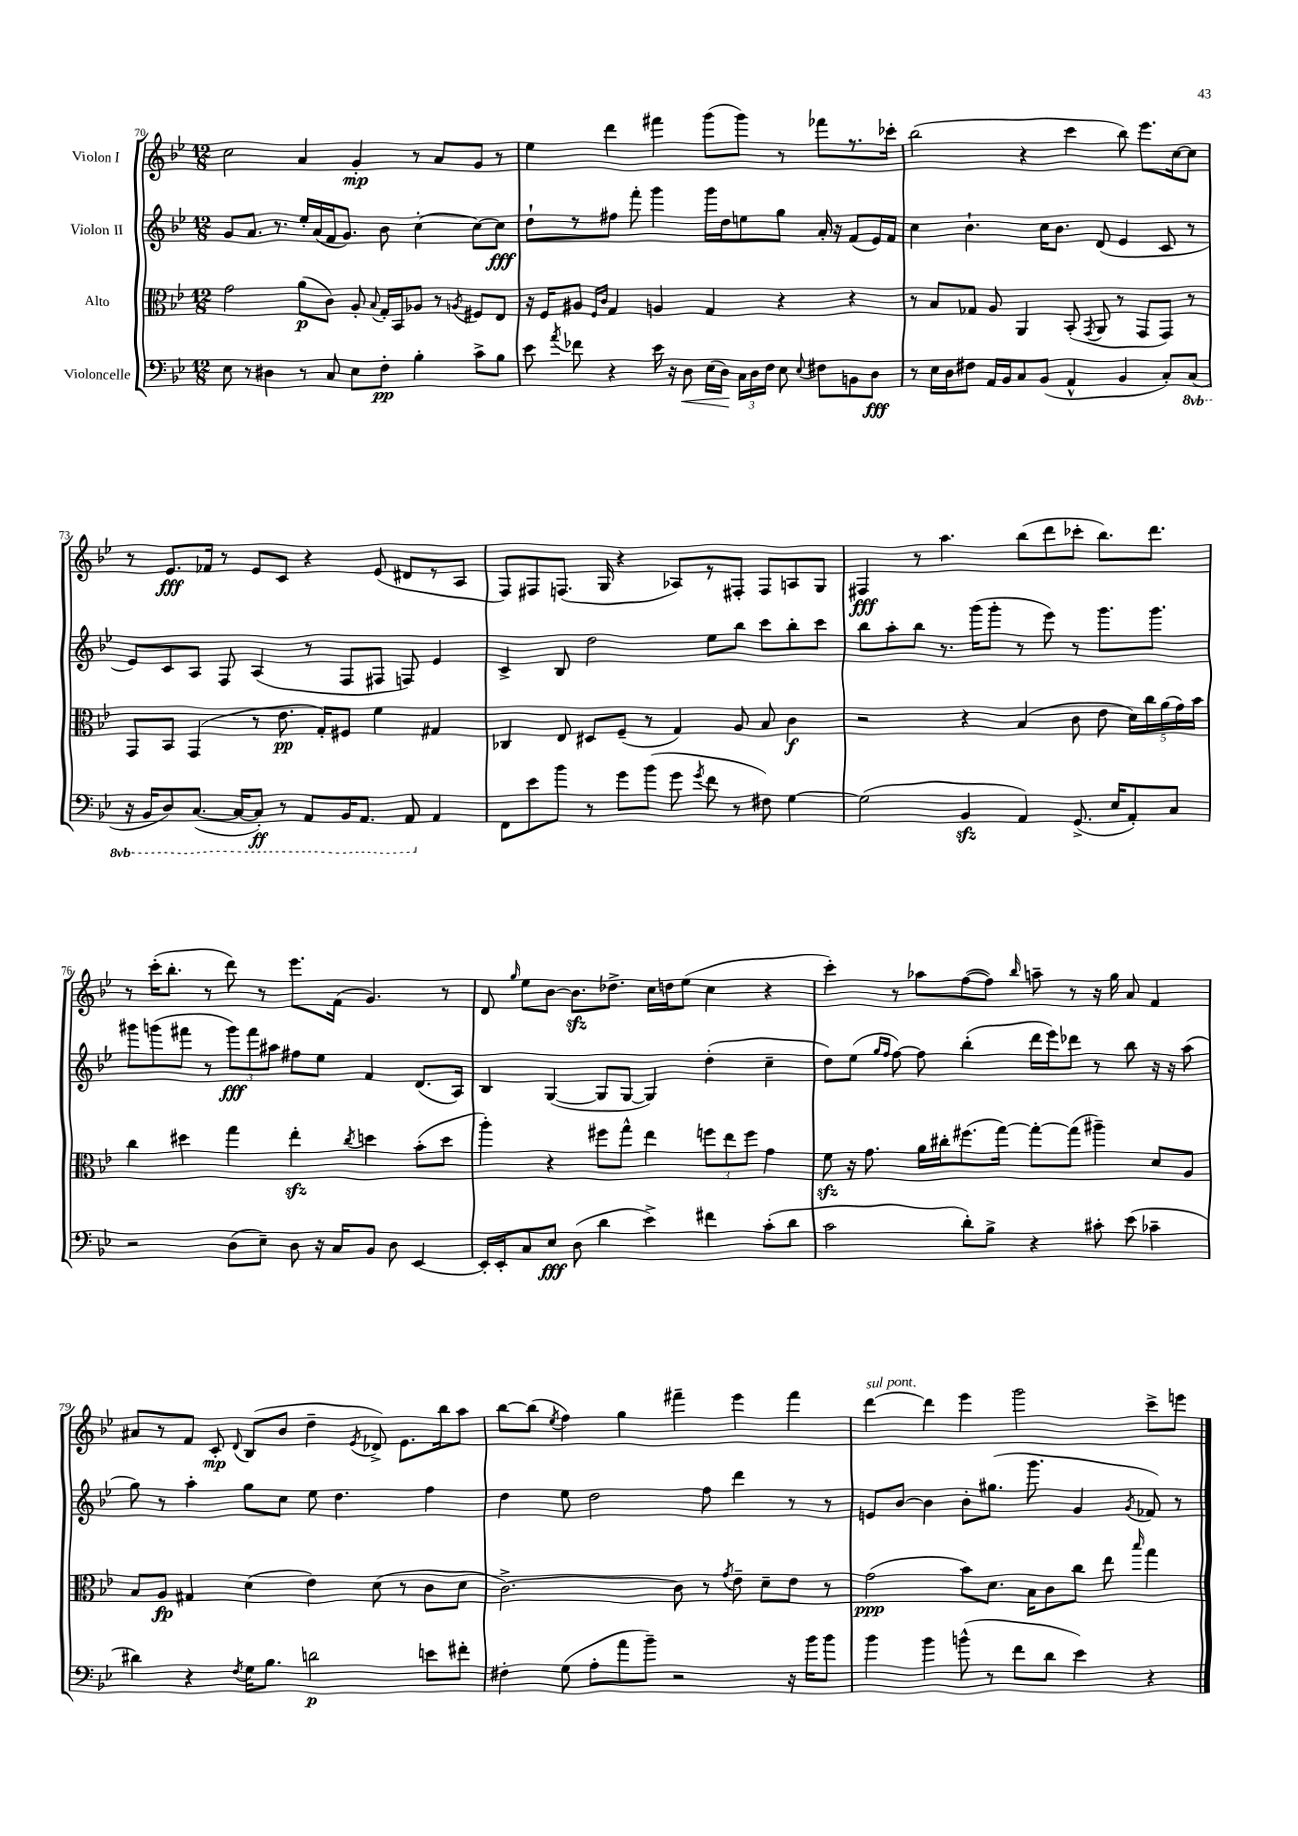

**kern	**kern	**kern	**kern
*staff4	*staff3	*staff2	*staff1
*clefF4	*clefC3	*clefG2	*clefG2
*k[b-e-]	*k[b-e-]	*k[b-e-]	*k[b-e-]
*M12/8	*M12/8	*M12/8	*M12/8
8E-	2g	8g	2cc
8r	.	8.a	.
4D#	.	.	.
.	.	8.r	.
8r	(8a	16ee-'	4a
.	.	(16a	.
8C	8c)	16f	.
.	.	8.g)	.
8E-	8A'	.	4g'
.	8qqB-	.	.
8F'	16G'	8b-	.
.	16BB-	.	.
4B-'	8A-	[4cc'	8r
.	8r	.	8a
.	8qA	.	.
8c^	8F#	8cc_	8g
8B-	8E-	8cc]	8r
=	=	=	=
8e-	16r	8dd`	4ee-
.	16F	.	.
8qa	.	.	.
8f-	8A#	8r	.
.	16qqF	.	.
.	16qqc	.	.
4r	4G	8ff#	4ddd
.	.	8fff'	.
16e-	4A	4ggg	4fff#
16r	.	.	.
8D	.	.	.
(16E-	4G	16ggg	(8ggg
16D)	.	16dd	.
24C	.	8ee	8ggg)
24D	.	.	.
24F	.	.	.
8E-	4r	8gg	8r
8qqE-	.	.	.
8F#	.	16a'	8fff-
.	.	16r	.
8BB	4r	(8f	8.r
8D	.	16e-)	.
.	.	16f	16ccc-'
=	=	=	=
8r	8r	4cc	(2bb-
16E-	8B-	.	.
16D	.	.	.
8F#	8G-	4.b-`	.
16AA	8A	.	.
16BB-	.	.	.
8C	4AA	.	4r
(8BB-	.	16cc	.
.	.	8.b-	.
4AA^^	(8BB-'	.	4ccc
.	8qGG	.	.
.	8AA	(8d	.
4BB-	8r	4e-	8bb-)
.	8GG	.	8.eee-
8C')	8GG)	8c	.
.	.	.	[16cc
(8CC	8r	8r	8cc]
=	=	=	=
16r	8GG	8e-)	8r
16BBB-	.	.	.
8DD)	8BB-	8c	8.e-
([8.CC	(4GG	8A	.
.	.	.	16f-
.	.	8F	8r
16CC_	.	.	.
8CC'])	8r	(4A	8e-
8r	8.e-	.	8c
8AAA	.	8r	4r
.	16G')	.	.
16BBB-	8F#	8F	.
8.AAA	.	.	.
.	4f	8F#	(8e-
8AAA	.	8F)	8d#
4AA	4G#	4e-	8r
.	.	.	8A
=	=	=	=
8FF	4C-	4c^	8F)
8e-	.	.	8F#
8b-	8E-	8B-	(8.F
8r	8D#	2dd	.
.	.	.	16G
8g	(8F~	.	4r
(8b-	8r	.	.
8g	4G)	.	8A-)
8qg	.	.	.
8f	.	8ee-	8r
8r	8A	8bb-	8F#'
8F#)	8B-	8ccc	8F#
[4G	4c	8bb-'	8A
.	.	8ccc	8G
=	=	=	=
(2G]	2r	8bb-	4F#
.	.	8aa'	.
.	.	8bb-	8r
.	.	8.r	4.aa
4BB-	4r	.	.
.	.	(16ggg	.
.	.	8ggg'	.
4AA)	(4B-	8r	(8bb-
.	.	8eee-)	8ddd
(8.GG^	8c	8r	8ccc-'
.	8e-	8.ggg	8.bb-)
16E-	.	.	.
8AA')	20d)	.	.
.	20cc	.	.
.	.	8.ggg	8.ddd
.	(20a	.	.
8C	.	.	.
.	20g)	.	.
.	20b-	.	.
=	=	=	=
2r	4cc	8ggg#	8r
.	.	(8ggg	(16ccc'
.	.	.	8.bb-'
.	4dd#	8fff#	.
.	.	8r	8r
(8D	4gg	12ggg)	8ddd)
.	.	12fff#	.
8E-~)	.	.	8r
.	.	12aa#	.
8D	4ee-'	8ff#	8.eee-
16r	.	8ee-	.
16C	.	.	(16f
.	8qcc	.	.
8BB-	4dd	4f	4.g)
8D	.	.	.
[4EE-	(8b-'	(8.d	.
.	8dd	.	8r
.	.	16A)	.
=	=	=	=
16EE-']	4aa')	4B-	8d
16EE-'	.	.	.
.	.	.	16qqgg
8C	.	.	8ee-
8E-	4r	([4G	[8b-
(8D	.	.	8.b-]
4d	8ff#	8G]	.
.	.	.	8.dd-^
.	8gg^^	[8G	.
4e-^)	4ee-	4G])	16cc
.	.	.	16dd
.	.	.	(8ee-
4f#	12ff	(4dd'	4cc
.	12ee-	.	.
.	12ff	.	.
(8c'	4g	4cc~	4r
8d	.	.	.
=	=	=	=
2c	8f	8dd)	4ccc')
.	16r	(8ee-	.
.	8.g	.	.
.	.	16qqgg	.
.	.	16qqff	.
.	.	[8ff)	8r
.	16a	8ff]	8aa-
.	16cc#'	.	.
8d')	(8.ff#	(4bb-'	([8ff
8B-^	.	.	8ff])
.	[16gg)	.	.
.	.	.	16qqbb-
4r	8gg'_	16ddd	8aa~
.	.	16eee-)	.
.	(8gg]	8ddd-	8r
8c#'	4aa#~)	8r	16r
.	.	.	16gg
(8e-	.	8bb-	8a
4c-~	8d	16r	4f
.	.	16r	.
.	8A	(8aa	.
=	=	=	=
4d#)	8B-	8gg)	8a#
.	8A	8r	8r
4r	4G#	4aa'	8f
.	.	.	8c'
8qF	.	.	8qqd
16G	(4d	8gg	(8B-
8.B-	.	.	.
.	.	8cc	8b-
2d	4e-)	8ee-	4dd~
.	.	4.dd	.
.	.	.	8qe-
.	(8d	.	8d-^)
.	8r	.	8.e-
8e	8c	4ff	.
.	.	.	16bb-
8f#'	8d	.	8aa
=	=	=	=
4F#'	[2.c^)	4dd	[8bb-
.	.	.	(8bb-]
.	.	.	8qee-
(8G	.	8ee-	4ff)
8A'	.	2dd	.
8a	.	.	4gg
8b-~)	.	.	.
2r	8c]	.	4fff#~
.	8r	8ff	.
.	8qg	.	.
.	8e-~	4ddd	4eee-
.	8d~	.	.
16r	8e-	8r	4fff#
16b-	.	.	.
8b-	8r	8r	.
=	=	=	=
4b-	(2g	8e	[4ddd
.	.	[8b-	.
4b-	.	4b-]	4ddd]
(8b^^	8b-)	8b-'	4eee-
8r	8.d	(8.gg#	.
8f	.	.	2ggg
.	16B-	8.ggg	.
8d	8c	.	.
4e-)	8cc	4g	.
.	8ee-	.	.
.	16qqbb-	8qg	.
4r	4gg	8f-)	8ccc^
.	.	8r	8eee
==	==	==	==
*-	*-	*-	*-
